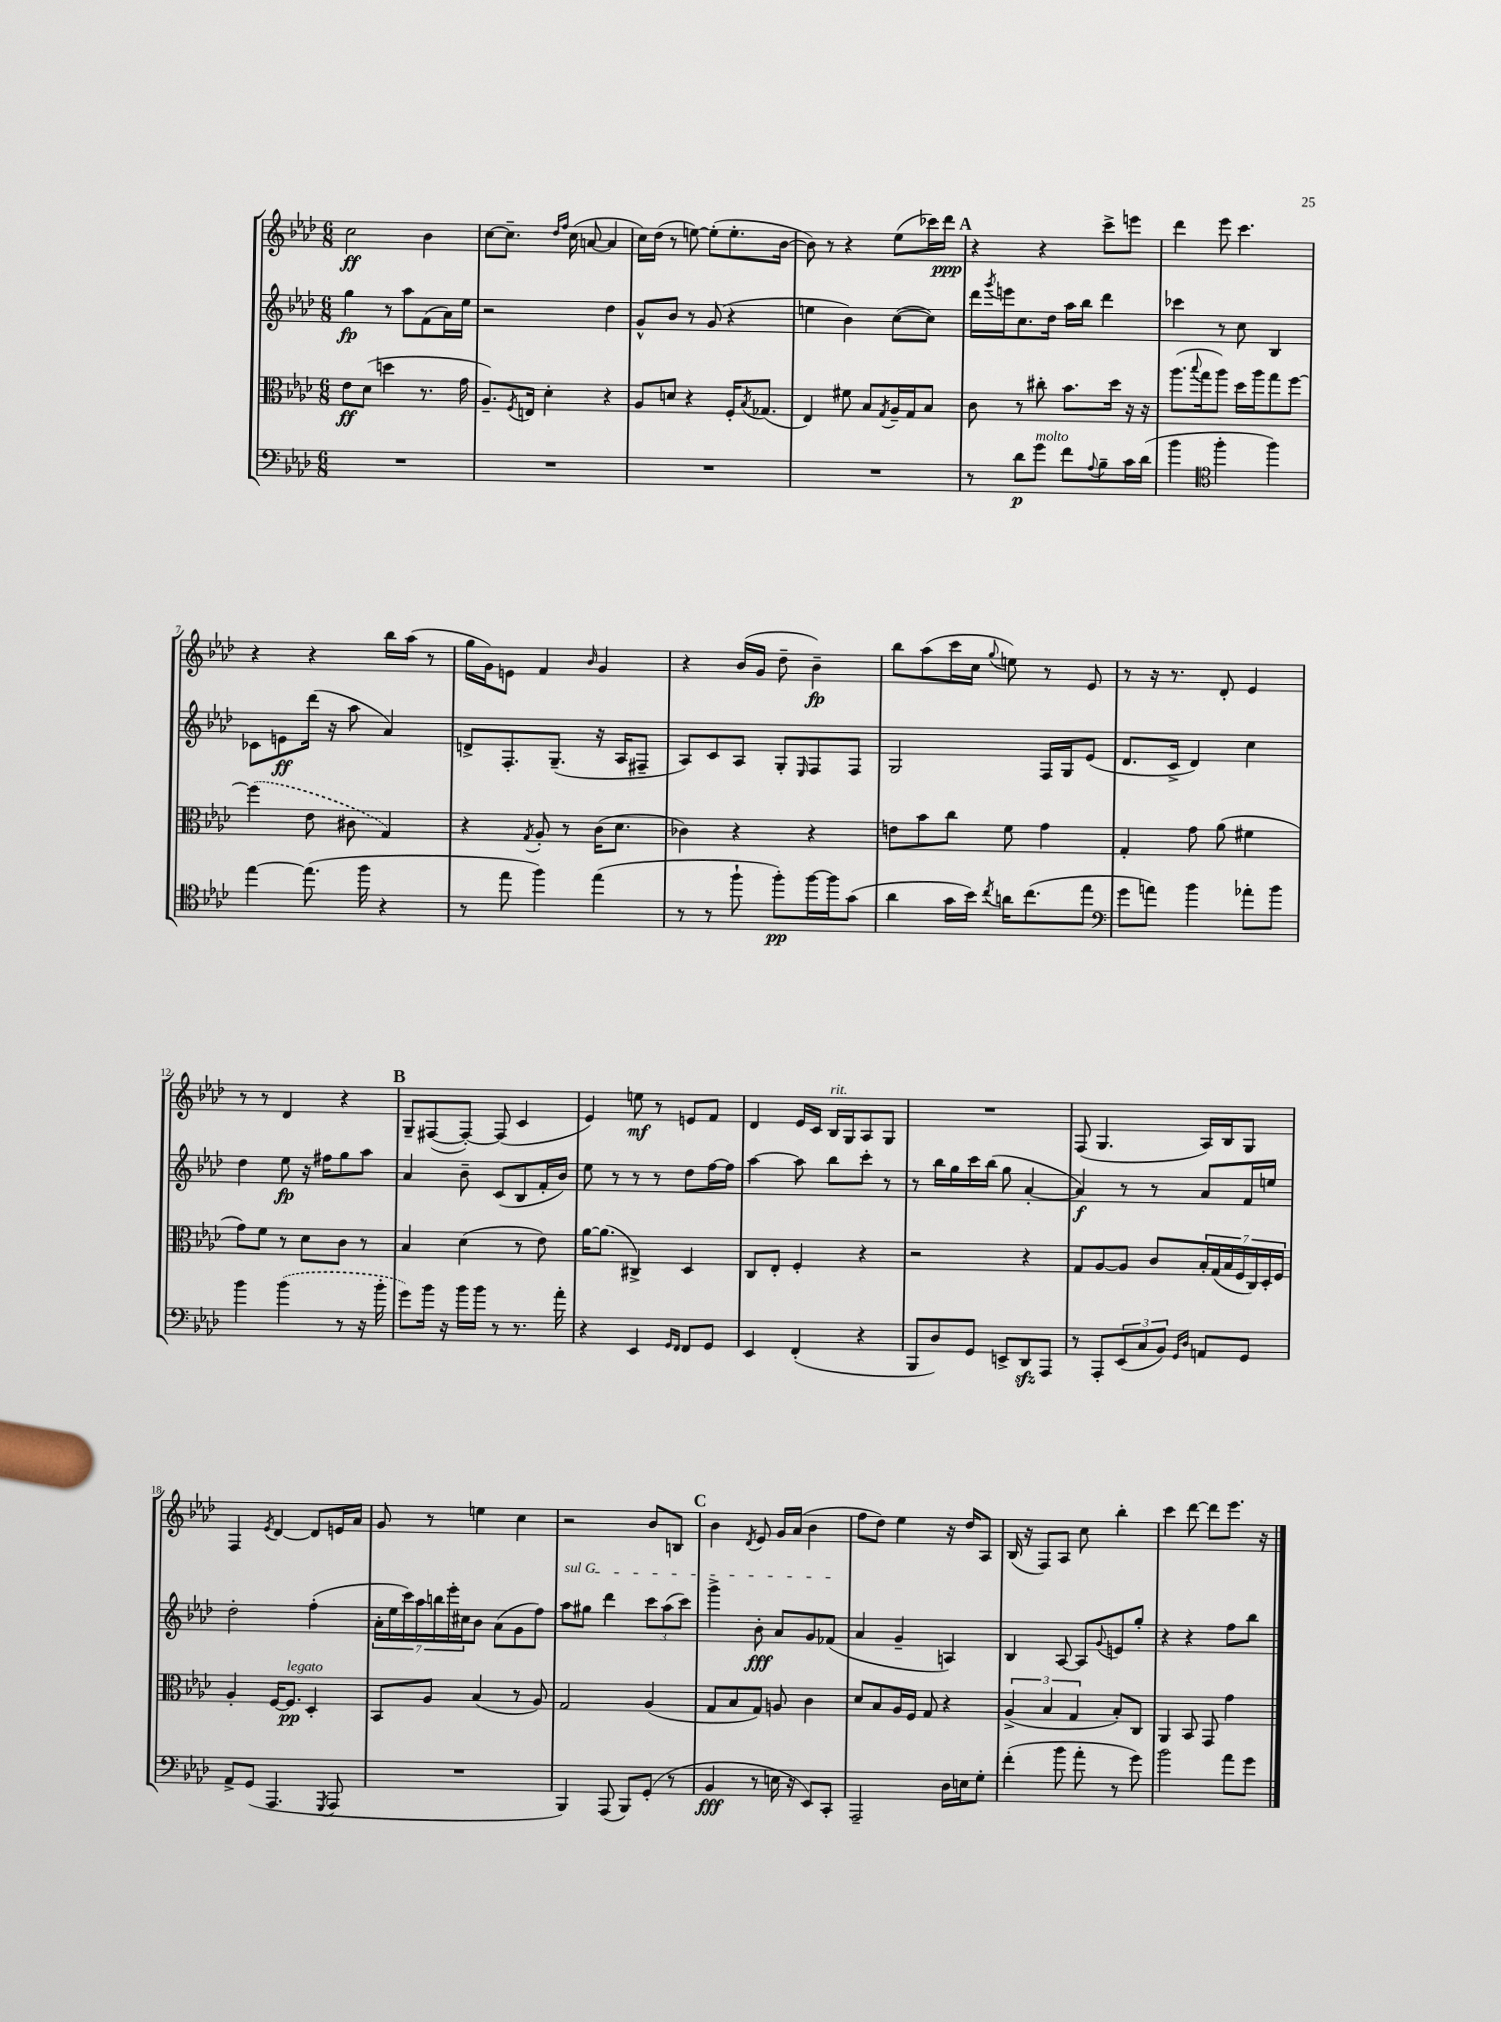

**kern	**kern	**kern	**kern
*staff4	*staff3	*staff2	*staff1
*clefF4	*clefC3	*clefG2	*clefG2
*k[b-e-a-d-]	*k[b-e-a-d-]	*k[b-e-a-d-]	*k[b-e-a-d-]
*M6/8	*M6/8	*M6/8	*M6/8
2.r	8e-	4gg	2cc
.	(8d-	.	.
.	4dd	8r	.
.	.	8aa-	.
.	8.r	(8f	4b-
.	.	16a-)	.
.	16g	16ee-	.
=	=	=	=
2.r	8.A-~)	2r	[8cc
.	.	.	8.cc~]
.	8qF	.	.
.	16E	.	.
.	4d-'	.	.
.	.	.	16qqdd-
.	.	.	16qqff
.	.	.	(16cc
.	.	.	[8a
.	4r	4dd-	4a]
=	=	=	=
2.r	8A-	8g^^	16cc)
.	.	.	(16dd-
.	8d	8b-	8r
.	4r	8r	[8ee)
.	.	(8g	(8ee']
.	16F'	4r	8.ee'
.	8qB-	.	.
.	(8.G-	.	.
.	.	.	[16b-
=	=	=	=
2.r	4E-)	4ee	8b-])
.	.	.	8r
.	8f#	4b-)	4r
.	8B-	.	.
.	8qG	.	.
.	16A-~	([8cc	(8ee-
.	16G	.	.
.	8B-	8cc])	16ccc-)
.	.	.	16ddd-
=	=	=	=
8r	8c	16ddd-	4r
.	.	8qggg	.
.	.	16eee	.
8d-	8r	8.cc	.
8g	8cc#'	.	4r
.	.	16dd-	.
8f	8.b-	16aa-	.
.	.	16bb-	.
8qqA-	.	.	.
8B-~	.	4ddd-	8ccc^
.	16dd-	.	.
16c	16r	.	8eee
(16d-	16r	.	.
=	=	=	=
4b-	(8.aa-	4ccc-	4ddd-
.	8qqbb-	.	.
.	16gg	.	.
*clefC4	*	*	*
4ff'	8aa-)	8r	8eee-
.	16dd-	8cc	4.ccc
.	16aa-	.	.
4ff)	8gg	4B-	.
.	[8ff	.	.
=	=	=	=
[4ee-	(4ff]	8c-	4r
.	.	8e	.
(8.ee-]	8e-	(16ddd-	4r
.	.	16r	.
.	8c#	8aa-	.
16ff	.	.	.
4r	4G)	4a-)	16bb-
.	.	.	(16aa-
.	.	.	8r
=	=	=	=
8r	4r	8d^	16gg
.	.	.	16g)
8ee-	.	8.F'	8e
.	8qG	.	.
4ff)	8A-'	.	4f
.	.	(8.G~	.
.	8r	.	.
.	.	.	16qqb-
(4ee-	(16c	16r	4g
.	8.d-	16A-	.
.	.	8F#~	.
=	=	=	=
8r	4c-)	8A-)	4r
8r	.	8c	.
8ff`	4r	8A-	(16b-
.	.	.	16g
8ff')	.	8G'	8dd-~
.	.	16qqE-	.
[16ff	4r	8F	4b-~)
16ff]	.	.	.
(8g	.	8F	.
=	=	=	=
4a-	8e	2G	8bb-
.	8b-	.	(8aa-
16g	8cc	.	16ccc
16b-)	.	.	16cc
8qcc	.	.	8qqgg
16a	8f	.	8ee)
(8.cc	.	.	.
.	4g	16F	8r
.	.	16G	.
8ee-	.	(8e-	8e-
=	=	=	=
*clefF4	*	*	*
8g	4G'	8.d-	8r
8a)	.	.	16r
.	.	16c^	8.r
4b-	8g	4d-)	.
.	(8a-	.	8d-'
8a-'	4f#	4cc	4e-
8b-	.	.	.
=	=	=	=
4b-	8g)	4dd-	8r
.	8f	.	8r
(4b-	8r	8ee-	4d-
.	8d-	16r	.
.	.	16ff#	.
8r	8c	8gg	4r
16r	8r	8aa-	.
16b-'	.	.	.
=	=	=	=
8g)	4B-	4a-	8G~
16b-	.	.	([8F#
16r	.	.	.
16b-	(4d-	8b-~	8F#'_)
16b-	.	.	.
8r	.	(8c	(8F#]
8.r	8r	8B-	4c
.	8e-)	16f'	.
16a-'	.	16b-)	.
=	=	=	=
4r	[16a-	8ee-	4e-)
.	(8.a-]	.	.
.	.	8r	.
4EE-	4C#^)	8r	8ee
.	.	8r	8r
16qqGG	.	.	.
16qqFF	.	.	.
8FF	4D-	8dd-	8e
8GG	.	[16ff	8f
.	.	16ff]	.
=	=	=	=
4EE-	8C	[4aa-	4d-
.	8E-'	.	.
(4FF'	4F'	8aa-]	16e-
.	.	.	16c
.	.	8bb-	16B-
.	.	.	16G
4r	4r	8ccc'	8A-
.	.	8r	8G
=	=	=	=
8BBB-	2r	8r	2.r
8D-)	.	16bb-	.
.	.	16gg	.
8GG	.	16ccc	.
.	.	(16bb-	.
8EE^	.	8gg	.
8DD-	4r	[4a-'	.
8AAA-	.	.	.
=	=	=	=
8r	8G	4a-])	(8F
8AAA-'	[8A-	.	4.G
(12EE-	8A-]	8r	.
12C	.	.	.
.	8c	8r	.
12BB-)	.	.	.
16qqGG	.	.	.
16qqD-	.	.	.
8AA	28B-'	8a-	16A-)
.	(28G	.	.
.	.	.	16B-
.	28B-	.	.
.	28F	.	.
8GG	.	16f	8G
.	28C)	.	.
.	28D-'	.	.
.	.	16ee	.
.	28F	.	.
=	=	=	=
8AA-^	4A-'	2dd-'	4F
(8GG	.	.	.
.	.	.	8qe-
4.AAA-	[16F	.	[4d-
.	8.F]	.	.
.	4D-'	(4ff'	8d-]
8qGGG	.	.	.
8AAA-	.	.	16e
.	.	.	16a-
=	=	=	=
2.r	8BB-	28a-'	8g
.	.	28ee-	.
.	.	28ccc)	.
.	.	28aa-	.
.	8A-	.	8r
.	.	28bb	.
.	.	28eee-'	.
.	.	28cc#	.
.	(4B-	8b-	4ee
.	.	(8a-	.
.	8r	8g	4cc
.	8A-)	8ff)	.
=	=	=	=
4BBB-)	2G	8aa-	2r
.	.	8gg#	.
(8AAA-	.	4ddd-	.
8BBB-)	.	.	.
(8GG'	(4A-	12ccc	8b-
.	.	(12aa-	.
8r	.	.	8B
.	.	12ccc)	.
=	=	=	=
4BB-	8G	4ggg^	4b-
.	8B-	.	.
.	.	.	8qd-
8r	8G)	8b-'	8e-
16E	8A	8a-	16g
16r	.	.	(16a-
8EE-)	4c	8g	4b-
8CC'	.	(8f-	.
=	=	=	=
2AAA-~	8d-	4a-	8ff
.	8B-	.	8dd-)
.	16A-	4g~	4ee-
.	16F	.	.
.	8G	.	.
16D-	4r	4A)	16r
16E	.	.	16dd-
8G'	.	.	8A-
=	=	=	=
(4f'	(6A-^	4B-	(16B-
.	.	.	16r
.	.	.	8F)
.	6B-	.	.
8b-	.	[8A-	8A-
.	6G	.	.
8a-'	.	8A-]	8cc
.	.	8qqg	.
8r	8B-')	8e	4bb-'
8g)	8C	8gg'	.
=	=	=	=
2b-	4AA-	4r	4ccc
.	8BB-	4r	[8ddd-
.	8GG	.	8ddd-]
8a-	4g	8ff	8.eee-
8g	.	8bb-	.
.	.	.	16r
==	==	==	==
*-	*-	*-	*-
